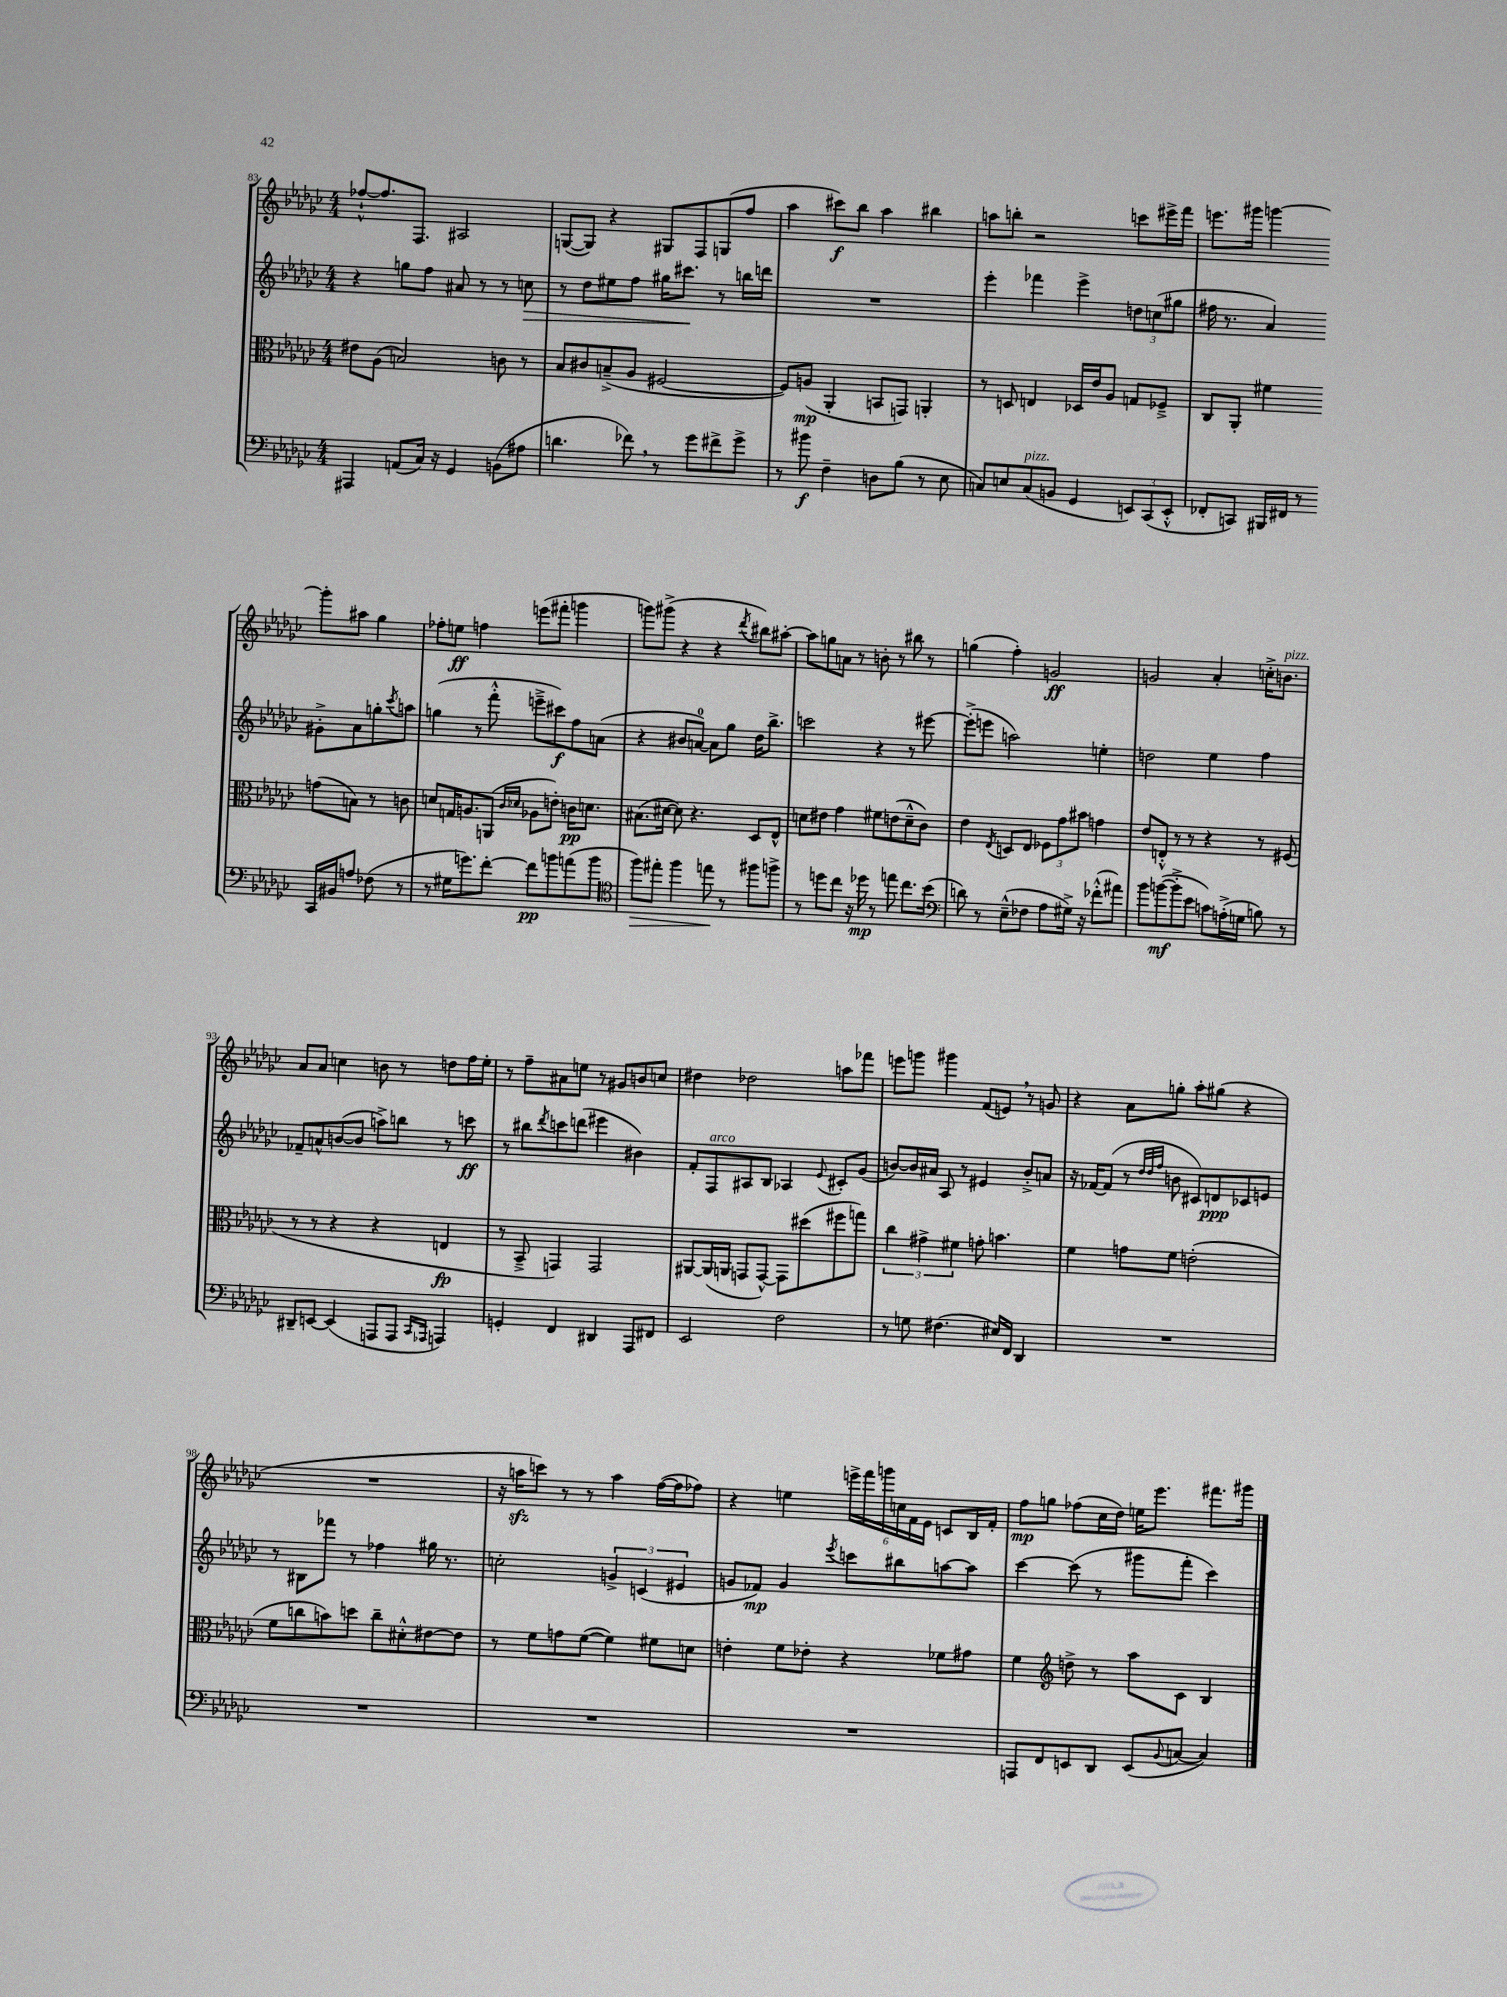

**kern	**dynam	**kern	**dynam	**kern	**dynam	**kern	**dynam
*part4	*part4	*part3	*part3	*part2	*part2	*part1	*part1
*staff4	*staff4	*staff3	*staff3	*staff2	*staff2	*staff1	*staff1
*clefF4	*	*clefC3	*	*clefG2	*	*clefG2	*
*k[b-e-a-d-g-c-]	*	*k[b-e-a-d-g-c-]	*	*k[b-e-a-d-g-c-]	*	*k[b-e-a-d-g-c-]	*
*M4/4	*	*M4/4	*	*M4/4	*	*M4/4	*
=83	=83	=83	=83	=83	=83	=83	=83
4AAA#X/	.	8e#X\L	.	4r	.	[8ff-X`^^/L	.
.	.	(8A-\J	.	.	.	8.ff-/]	.
(8AAn/L	.	2Bn/)	.	8ggn\L	.	.	.
.	.	.	.	.	.	8.F/J	.
16C-/Jk)	.	.	.	8ff\J	.	.	.
16r	.	.	.	.	.	.	.
4GG-/	.	.	.	8a#X/	.	2A#X/	.
.	.	.	.	8r	.	.	.
(8BBn\L	.	8cn\	.	8r	.	.	.
!	!	!	!	!	!LO:HP:b	!	!
8A#X\J	.	8r	.	8ccn\	>	.	.
=84	=84	=84	=84	=84	=84	=84	=84
4.dn\	.	8B-/L	.	8r	.	([8Gn/L	.
.	.	8c#X/	.	8dd-\L	.	8G/J])	.
.	.	(8Bn~^/	.	8ee#X\	.	4r	.
8f-X,\)	.	8A-/J	.	8ff\J	.	.	.
8r	.	[2F#X/	.	16gg#X\KL	.	8G#X/L	.
.	.	.	.	8.ccc#X\J	.	.	.
8g-\L	.	.	.	.	.	8F/	.
8f#X^\	.	.	.	8r	]	(8Gn/	.
8g-^\J	.	.	.	16bbn\LL	.	8ff/J	.
.	.	.	.	16dddn\JJ	.	.	.
=85	=85	=85	=85	=85	=85	=85	=85
8r	.	8F#/L])	.	1r	.	4aa-\	.
8b#X\	f	(8An/J	mp	.	.	.	.
4F~\	.	4AA-'/	.	.	.	8ccc#X\L)	f
.	.	.	.	.	.	8bb-\J	.
8Dn\L	.	8BBn/L	.	.	.	4aa-\	.
(8B-\J	.	8GGn/J)	.	.	.	.	.
8r	.	4AAn'/	.	.	.	4bb#X\	.
8E-\	.	.	.	.	.	.	.
=86	=86	=86	=86	=86	=86	=86	=86
8Cn/L)	.	8r	.	4eee-'\	.	8aan\L	.
8En/	.	8Dn/	.	.	.	8bbn'\J	.
!LO:TX:a:i:t=pizz.	!	!	!	!	!	!	!
(8C/	.	4En/	.	4fff-X\	.	2r	.
8BBn/J	.	.	.	.	.	.	.
4GG-/	.	16D-X/LL	.	4eee-^\	.	.	.
.	.	16e-/J	.	.	.	.	.
.	.	8A-/J	.	.	.	.	.
12EEn/L)	.	8Gn/L	.	12ddn\L	.	8cccn\L	.
(12CC-/	.	.	.	(12ccn\	.	.	.
.	.	8F-X~^/J	.	.	.	16eee#X^\L	.
12EE'^^/J	.	.	.	12gg#X\J	.	.	.
.	.	.	.	.	.	16fff\JJ	.
=87	=87	=87	=87	=87	=87	=87	=87
8FF-X'/L	.	8C-/L	.	16ff#X\	.	8.eeen\L	.
.	.	.	.	8.r	.	.	.
8CCn/J)	.	8AA-'/J	.	.	.	.	.
.	.	.	.	.	.	16ggg#X\Jk	.
16BBB#X/LL	.	4f#X\	.	4a-/)	.	[4gggn\	.
16FF#X/JJ	.	.	.	.	.	.	.
8r	.	.	.	.	.	.	.
16CC/LL	.	(8gn\L	.	8g#X'^\L	.	8ggg'\L]	.
16BB#X/J	.	.	.	.	.	.	.
8An/J	.	8Bn\J)	.	8a-\	.	8aa#X\J	.
(8F-X\	.	8r	.	8ggn'\	.	4gg-\	.
.	.	.	.	8qccc-/	.	.	.
8r	.	8cn\	.	8aan\J	.	.	.
!!LO:LB:g=z
=88	=88	=88	=88	=88	=88	=88	=88
8r	.	8dn/L	.	(4ggn\	.	8ff-X'\L	.
16G#X\KL	.	16Gn/K	.	.	.	8een\J	ff
8.gn\)	.	8.An/	.	.	.	.	.
.	.	.	.	8r	.	4ffn\	.
[8f'\J	.	(8AAn/J	.	8fff'^^\	.	.	.
.	.	16qqc-/LL	.	.	.	.	.
.	.	16qqd-X/JJ	.	.	.	.	.
8f\L]	pp	8A-X\L	.	8eeen~^\L	.	(8eeen\L	.
8bn\	.	8en'\J)	.	8ccc#X\)	f	8fff#X'\J	.
(8an\	.	16cn\KL	pp	8ff\	.	4gggn\	.
.	.	8.dn\J	.	.	.	.	.
8b\J	.	.	.	(8an\J	.	.	.
=89	=89	=89	=89	=89	=89	=89	=89
*clefC4	*	*	*	*	*	*	*
!	!LO:HP:b	!	!	!	!	!	!
8ff\L)	>	(8.B#X\L	.	4r	.	8gggn\L)	.
8ee#X'\J	.	.	.	.	.	(8ggg#X^\J	.
.	.	[16d#X\Jk	.	.	.	.	.
4ff\	.	8d#\])	.	8b#X/L	.	4r	.
.	.	4.r	.	[8an/J)	.	.	.
8een\	.	.	.	8a\L]	.	4r	.
8r	]	.	.	8gg-\J	.	.	.
.	.	.	.	.	.	8qddd-/	.
8ff#X\L	.	8D-/L	.	16dd-\KL	.	8bb#X\L)	.
.	.	.	.	8.bb-^\J	.	.	.
8ffn^\J	.	8E-^^/J	.	.	.	[8aa#X'\J	.
=90	=90	=90	=90	=90	=90	=90	=90
8r	.	8dn\L	.	2cccn\	.	8aa#\L]	.
8ddn\L	.	8e#X\J	.	.	.	8ggn\	.
8cc-\J	.	4g-\	.	.	.	8an\J	.
16r	.	.	.	.	.	8r	.
16dd-X\	mp	.	.	.	.	.	.
8r	.	8f#X\L	.	4r	.	8bn'\	.
8een\	.	(8en\	.	.	.	8r	.
8.cc-\L	.	8d~^^\	.	8r	.	8bb#X\	.
.	.	8c-\J)	.	[8eee#X\	.	8r	.
(16b-\Jk	.	.	.	.	.	.	.
=91	=91	=91	=91	=91	=91	=91	=91
*clefF4	*	*	*	*	*	*	*
8dn\)	.	4e-\	.	(8eee#'^\L]	.	(4ggn\	.
8r	.	.	.	8eeen\J	.	.	.
.	.	8qE-/	.	.	.	.	.
(8E-~^^\L	.	8Dn/L	.	2aan\)	.	4ff'\)	.
8F-X\J	.	8E-/J	.	.	.	.	.
8A-\L	.	12F-X\L	.	.	.	2gn/	ff
.	.	12g-\	.	.	.	.	.
16G#X^\Jk)	.	.	.	.	.	.	.
.	.	12b#X\J	.	.	.	.	.
16r	.	.	.	.	.	.	.
(8f-X'^^\L	.	4gn\	.	4een'\	.	.	.
8a#X\J)	.	.	.	.	.	.	.
=92	=92	=92	=92	=92	=92	=92	=92
8b-\L	.	8e-/L	.	2ddn\	.	2gn/	.
([8bn\	mf	8En'^^/J	.	.	.	.	.
8b'^\]	.	8r	.	.	.	.	.
8e-\J	.	8r	.	.	.	.	.
8cn\L)	.	4r	.	4ee-\	.	4a-'/	.
(16An'^\L	.	.	.	.	.	.	.
16Gn\JJ	.	.	.	.	.	.	.
8Bn\)	.	8r	.	4ff\	.	16ccn'^\KL	.
!	!	!	!	!	!	!LO:TX:a:i:t=pizz.	!
.	.	.	.	.	.	8.bn\J	.
8r	.	(8F#X/	.	.	.	.	.
!!LO:LB:g=z
=93	=93	=93	=93	=93	=93	=93	=93
8DD#X~/L	.	8r	.	8f-X~/L	.	8a-/L	.
[8EEn/J	.	8r	.	8an^^/	.	8a-/J	.
(4EE/]	.	4r	.	([8bn/	.	4ccn\	.
.	.	.	.	8b/J]	.	.	.
8AAAn/L	.	4r	.	8aan^\L)	.	8bn\	.
8AAA/J	.	.	.	8bbn\J	.	8r	.
16qqCC-/LL	.	.	.	.	.	.	.
16qqAAA-X/JJ	.	.	.	.	.	.	.
4AAAn/)	.	4En/	fp	8r	.	8ddn\L	.
.	.	.	.	8cccn\	ff	16ff\L	.
.	.	.	.	.	.	16ee-'\JJ	.
=94	=94	=94	=94	=94	=94	=94	=94
4GGn'/	.	8r	.	8r	.	8r	.
.	.	8BB-~^/	.	8bb#X\L	.	8ff~\L	.
.	.	.	.	8qddd-/	.	.	.
4FF/	.	4GGn/)	.	8cccn\	.	8a#X\	.
.	.	.	.	(8dddn\J	.	8een\J	.
4DD#X/	.	2GG/	.	4eee#X\	.	8r	.
.	.	.	.	.	.	8g#X/L	.
8AAA-/L	.	.	.	4b#X\)	.	8bn/	.
8FF#X/J	.	.	.	.	.	8ccn/J	.
=95	=95	=95	=95	=95	=95	=95	=95
2EE-/	.	[8AA#X/L	.	8f'/L	.	4dd#X\	.
!	!	!	!	!LO:TX:a:i:t=arco	!	!	!
.	.	(16AA#/L]	.	8F/	.	.	.
.	.	16AAn/JJ	.	.	.	.	.
.	.	8GGn/L	.	8A#X/	.	2dd-X\	.
.	.	[8GG^^/J)	.	8B-/J	.	.	.
2F\	.	8GG\L]	.	4A-X/	.	.	.
.	.	(8dd#X\	.	.	.	.	.
.	.	.	.	8qqe-/	.	.	.
.	.	8ff#X\	.	8c#X'/L	.	8aan\L	.
.	.	8ggn\J)	.	(8g-/J	.	8fff-X\J	.
=96	=96	=96	=96	=96	=96	=96	=96
8r	.	6cc-\	.	[8bn/L)	.	8eeen\L	.
8Gn\	.	.	.	16b/L]	.	8gggn\J	.
.	.	6g#X^\	.	.	.	.	.
.	.	.	.	16a#X/JJ	.	.	.
(4.F#X\	.	.	.	8A-/	.	4ggg#X\	.
.	.	6f#X\	.	.	.	.	.
.	.	.	.	8r	.	.	.
.	.	8gn'\	.	4e#X/	.	(8f/L	.
16E#X/LL)	.	4.bn\	.	.	.	8en,/J)	.
16FF/JJ	.	.	.	.	.	.	.
4DD-/	.	.	.	8b'^/L	.	8r	.
.	.	.	.	8an/J	.	8gn/	.
=97	=97	=97	=97	=97	=97	=97	=97
1r	.	4f\	.	16r	.	4r	.
.	.	.	.	[16f-X/KL	.	.	.
.	.	.	.	(8f-/J]	.	.	.
.	.	8gn\L	.	8r	.	8a-\L	.
.	.	.	.	32qqdd-/LLL	.	.	.
.	.	.	.	32qqdd-/	.	.	.
.	.	.	.	32qqff/JJJ	.	.	.
.	.	8f\J	.	8bn\	.	8ggn'\J	.
.	.	(2en'\	.	8c#X/L)	.	8aa-'\L	.
.	.	.	.	8dn/	ppp	(8gg#X\J	.
.	.	.	.	8c-X/	.	4r	.
.	.	.	.	8en/J	.	.	.
!!LO:LB:g=z
=98	=98	=98	=98	=98	=98	=98	=98
1r	.	8f\L	.	8r	.	1r	.
.	.	8ccn\	.	8B#X\L	.	.	.
.	.	8bn\)	.	8fff-X\J	.	.	.
.	.	8ddn\J	.	8r	.	.	.
.	.	8cc~\L	.	4ff-X\	.	.	.
.	.	8d#X'^^\	.	.	.	.	.
.	.	[8e#X\	.	16gg#X\	.	.	.
.	.	.	.	8.r	.	.	.
.	.	8e#\J]	.	.	.	.	.
=99	=99	=99	=99	=99	=99	=99	=99
1r	.	8r	.	2ccn'\	.	16r	.
.	.	.	.	.	.	16aanzz\KL	.
.	.	8f\L	.	.	.	8cccn\J)	.
.	.	8gn\	.	.	.	8r	.
.	.	([8f\J	.	.	.	8r	.
.	.	4f\])	.	6gn^/	.	4aa\	.
.	.	.	.	(6cn/	.	.	.
.	.	8f#X\L	.	.	.	([16ff\LL	.
.	.	.	.	.	.	16ff\J]	.
.	.	.	.	6e#X/	.	.	.
.	.	8dn\J	.	.	.	8ff-X\J)	.
=100	=100	=100	=100	=100	=100	=100	=100
1r	.	4en'\	.	8gn/L	.	4r	.
.	.	.	.	8f-X/J)	mp	.	.
.	.	8f\L	.	4g/	.	4een\	.
.	.	8e-X'\J	.	.	.	.	.
.	.	.	.	8qeee-/	.	.	.
.	.	4r	.	8cccn\L	.	24eeen^\LL	.
.	.	.	.	.	.	24fff\	.
.	.	.	.	.	.	24gggn\	.
.	.	.	.	8bb#X\	.	24ccn\	.
.	.	.	.	.	.	24f\	.
.	.	.	.	.	.	24e-\JJ	.
.	.	8f-X\L	.	[8aan\	.	8cn/L	.
.	.	8g#X\J	.	8aa\J]	.	16B-/L	.
.	.	.	.	.	.	16f'/JJ	.
=101	=101	=101	=101	=101	=101	=101	=101
8AAAn/L	.	4f\	.	[4ccc-\	.	8ff\L	mp
8FF/	.	.	.	.	.	8ggn\J	.
*	*	*clefG2	*	*	*	*	*
8EEn/	.	8ddn^\	.	(8ccc-\]	.	(8ff-X\L	.
8DD-/J	.	8r	.	8r	.	16cc-\L	.
.	.	.	.	.	.	16dd-\JJ)	.
(8EE/L	.	8aa-\L	.	8ggg#X\L	.	16een\KL	.
.	.	.	.	.	.	8.eee-\J	.
8qqBB-/	.	.	.	.	.	.	.
[8Cn/J	.	8c-\J	.	8fff'\J	.	.	.
4C/])	.	4B-/	.	4ccc-\)	.	8.fff#X\L	.
.	.	.	.	.	.	16ggg#X\Jk	.
==	==	==	==	==	==	==	==
*-	*-	*-	*-	*-	*-	*-	*-
